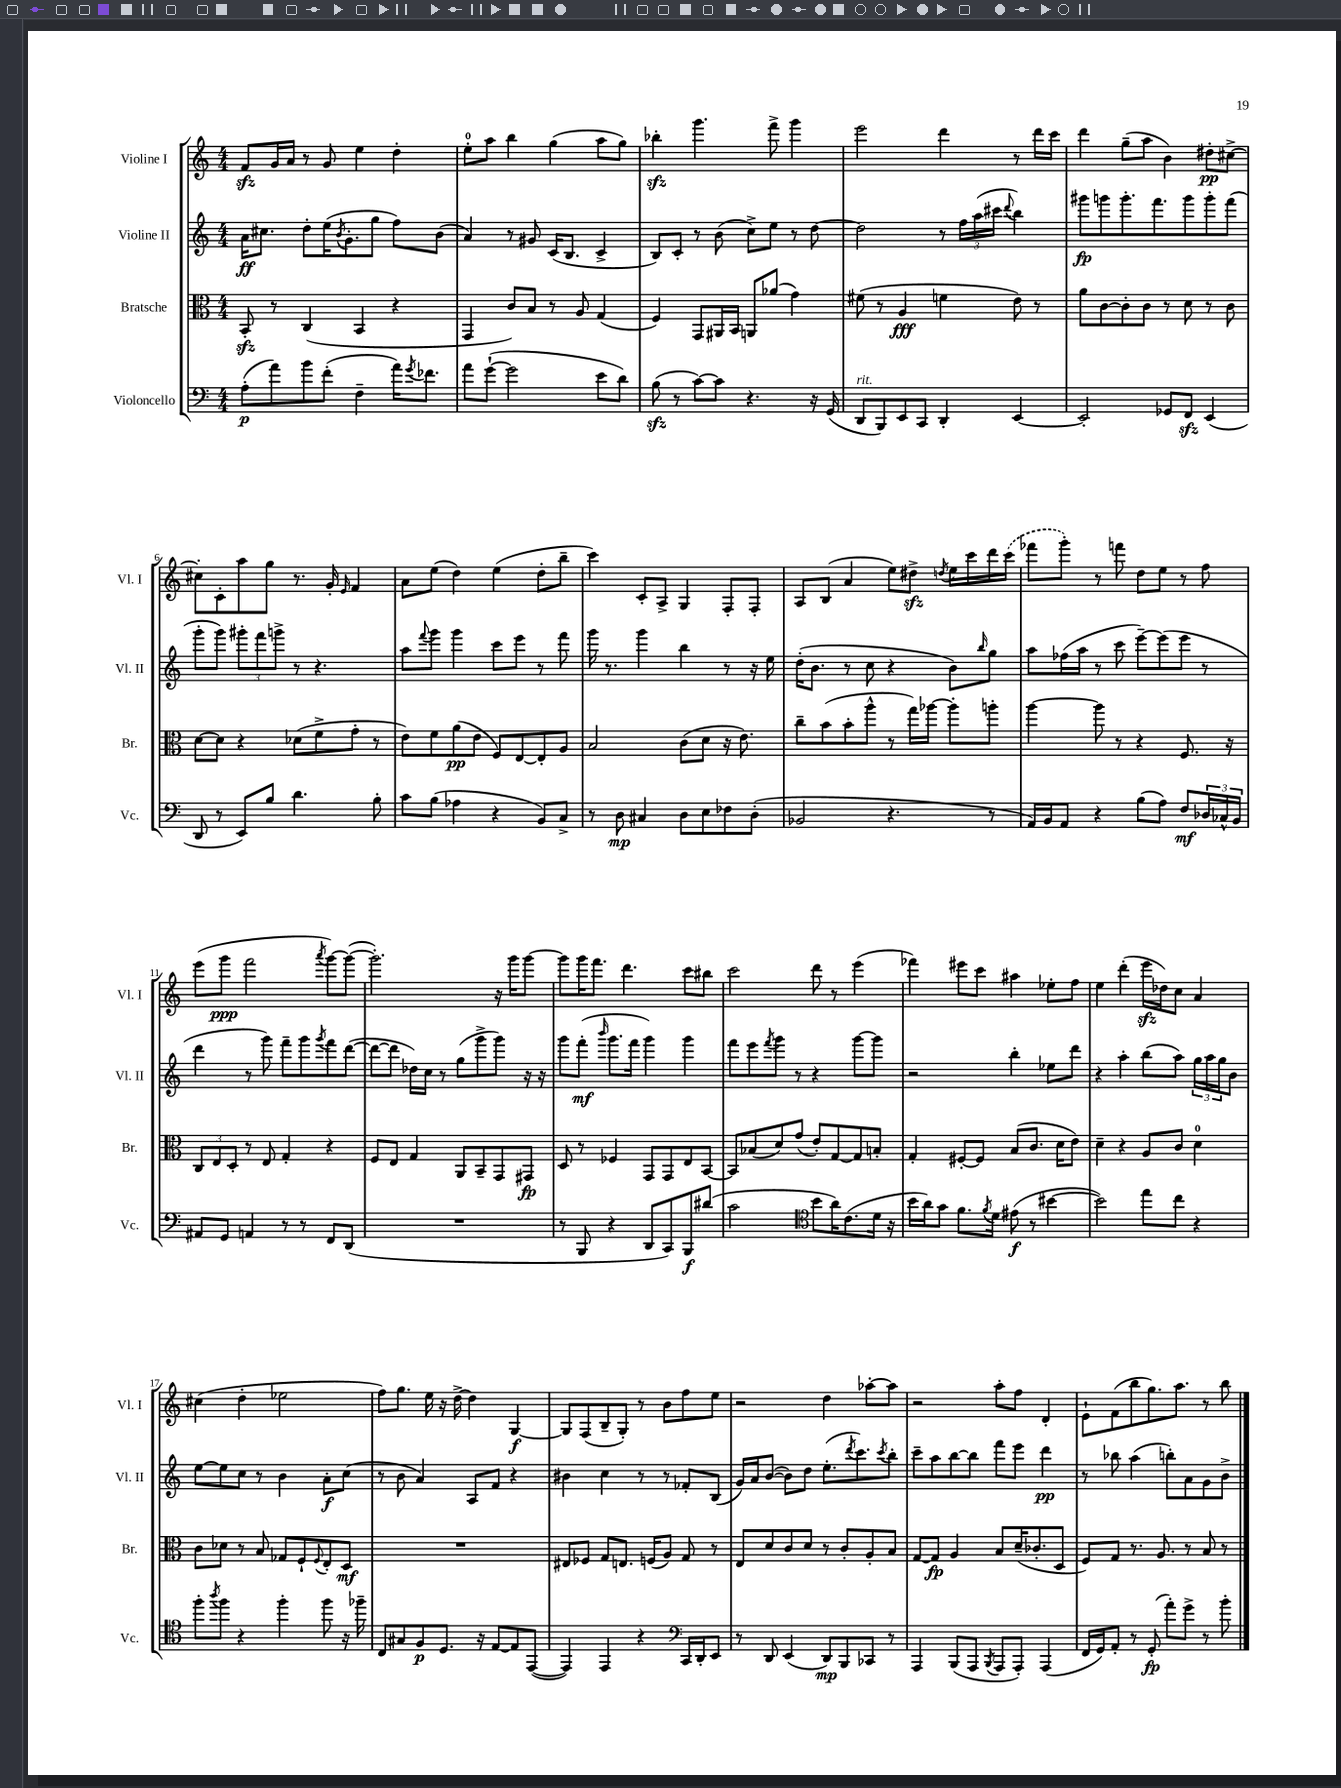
<<
\new StaffGroup <<
\new Staff = "s0" \with { instrumentName = "Violine I" shortInstrumentName = "Vl. I" } {
    \clef treble \key c \major \numericTimeSignature \time 4/4
    f'8\sfz g'16 a'16 r8 g'8 e''4 d''4-. |
    e''8-0-. a''8 b''4 g''4( a''8 g''8) |
    bes''4-.\sfz g'''4. f'''8-> g'''4 |
    e'''2 d'''4 r8 d'''16 c'''16 |
    d'''4 g''8--( a''8 b'4) dis''8-.\pp cis''8~-> |
    cis''8-. c'8-. a''8 g''8 r8. g'16-. \grace { e'16 } f'4 |
    a'8 e''8( d''4) e''4( d''8-. b''8-- |
    c'''4) c'8-. a8-> g4 f8-. f8-. |
    a8 b8( a'4 e''8) dis''8->\sfz \acciaccatura { d''8 } e''16 c'''16 d'''16 \once \slurDashed c'''16( |
    fes'''8 g'''8-.) r8 f'''8 d''8 e''8 r8 f''8 |
    e'''8( g'''8\ppp f'''2 \acciaccatura { a'''8 } g'''8~) g'''8~( |
    g'''2.-.) r16 g'''16 g'''8~ |
    g'''8 g'''16 f'''8. d'''4. c'''8 bis''8 |
    c'''2 d'''8 r8 e'''4( |
    fes'''4) eis'''8 c'''8 ais''4 ees''8-. f''8 |
    e''4 d'''4-.( e'''16\sfz des''16) c''8 a'4 |
    cis''4( d''4-. ees''2 |
    f''8) g''8. e''16 r16 d''16~-> d''4 g4~\f |
    g8 f8( b8-- g8-.) r8 b'8 f''8 e''8 |
    r2 d''4 aes''8~-. aes''8 |
    r2 a''8-. f''8 d'4-. |
    e'8-! f'8( b''8 g''8.) a''8. r8 b''8 \bar "|." |
}
\new Staff = "s1" \with { instrumentName = "Violine II" shortInstrumentName = "Vl. II" } {
    \clef treble \key c \major \numericTimeSignature \time 4/4
    a'16\ff cis''8. d''8-. e''16( \acciaccatura { b'8 } g'8.-. g''8 f''8) b'8( |
    a'4) r8 gis'8 c'16( b8. c'4-> |
    b8) c'8-. r8 b'8( c''8->) e''8 r8 d''8~ |
    d''2 r8 \tuplet 3/2 { f''16 a''16( cis'''16 } \appoggiatura { d'''8 } b''4) |
    gis'''8\fp g'''8 g'''8.-. f'''8. g'''8 g'''8-. f'''8( |
    g'''8-. g'''8) \tuplet 3/2 { gis'''8-. f'''8 g'''8-> } r8 r4. |
    a''8 \appoggiatura { f'''8 } g'''8 g'''4 c'''8 e'''8 r8 f'''8 |
    g'''16 r8. g'''4 b''4 r8 r16 e''16 |
    d''16-.( b'8. r8 c''8 r4 b'8) \grace { b''16 } g''8 |
    a''8 fes''16( a''16 r8 c'''8 e'''8~--) e'''8( e'''8 r8 |
    d'''4 r8 g'''8) f'''8-- g'''8 \acciaccatura { g'''8 } f'''8 d'''8~( |
    d'''8~ d'''8 des''16) c''16 r8 g''8( g'''8-> g'''8) r16 r16 |
    g'''8 f'''8-.\mf( \grace { b'''16 } g'''8. f'''16 g'''4) g'''4 |
    f'''8 e'''8 \acciaccatura { f'''8 } g'''8 r8 r4 g'''8~ g'''8 |
    r2 b''4-. ees''8 d'''8 |
    r4 a''4-. b''8( a''8) \tuplet 3/2 { g''16 a''16 g''16 } b'8 |
    e''8~ e''8 c''8 r8 b'4 a'8-.\f c''8( |
    r8 b'8 a'4) a8 f'8 r4 |
    bis'4 c''4 r8 r8 fes'8-. b8( |
    g'16) a'16 b'8~( b'8) d''8 e''8.-.( \acciaccatura { d'''8 } c'''8.) \acciaccatura { c'''8 } b''8-. |
    c'''8-- a''8 b''8~ b''8 f'''8 e'''8 d'''4\pp |
    r8 bes''8 a''4( b''8-.) a'8 g'8 b'8-> \bar "|." |
}
\new Staff = "s2" \with { instrumentName = "Bratsche" shortInstrumentName = "Br." } {
    \clef alto \key c \major \numericTimeSignature \time 4/4
    b,8-.\sfz r8 c4( b,4 r4 |
    g,4 c'8) b8 r8 a8 g4( |
    f4) g,8 ais,16 b,16 a,8 aes'8( g'4) |
    fis'8( r8 a4\fff f'4 e'8) r8 |
    a'8 c'8~ c'8-. c'8 r8 d'8 r8 c'8 |
    d'8~ d'8 r4 des'8( f'8-> g'8-. r8 |
    e'8) f'8 a'8\pp( e'8 f8) e8~ e8-. a8 |
    b2 c'8( d'8 r16 e'8.) |
    c''8-- b'8( b'8-. a''8-^ r8 g''16) aes''16~ aes''8-. a''8-. |
    a''4~ a''8 r8 r4 f8. r16 |
    \tuplet 3/2 { c8 e8 d8-. } r8 e8 g4-. r4 |
    f8 e8 g4 a,8 b,8-- g,8 gis,8\fp |
    d8 r8 fes4 g,8 g,8 e8 b,8~ |
    b,8 bes8( d'8) g'8( e'8-.) g8~ g8 b8-. |
    g4-. fis8~-. fis8 b8( c'8. d'16 e'8) |
    d'4-- r4 a8 c'8 d'4-0 |
    c'8 des'8 r8 b8 ges8 f8-! \appoggiatura { f8 } e8-. d8\mf |
    R1 |
    eis8 fes8 g8 e8. f16( a8) g8 r8 |
    e8 d'8 c'8 d'8 r8 c'8-. a8-. b8 |
    g8~ g8\fp a4 b8 d'16--( ces'8.-. d8 |
    f8) g8 r8. a8. r8 b8 r8 \bar "|." |
}
\new Staff = "s3" \with { instrumentName = "Violoncello" shortInstrumentName = "Vc." } {
    \clef bass \key c \major \numericTimeSignature \time 4/4
    a8-.\p( a'8) b'8 f'8-.( f4-- a'16) \acciaccatura { g'8 } fes'8. |
    a'8 g'8~-!( g'2 e'8 d'8) |
    b8\sfz( r8 c'8~) c'8 r4. r16 g,16( |
    d,8^\markup { \italic "rit." } b,,8) e,8 c,8 d,4-. e,4~ |
    e,2-. ges,8 f,8\sfz e,4( |
    d,8 r8 e,8) b8 d'4. b8-. |
    c'8 b8( aes4 r4 b,8) c8-> |
    r8 d8\mp cis4 d8 e8 fes8 d8-.( |
    bes,2 r4. r8 |
    a,16) b,16 a,8 r4 b8( a8) f8\mf \tuplet 3/2 { des16 ces16-^ b,16 } |
    ais,8 g,8 a,4 r8 r8 f,8 d,8( |
    R1 |
    r8 b,,8 r4 d,8 c,8) b,,8\f dis'8( |
    c'2 \clef tenor b'8 a'16) c'8.( d'16 r16 |
    b'16 a'16) g'8 f'8. \acciaccatura { f'8 } d'16 eis'8\f( r8 bis'4~ |
    bis'2) e''8 c''8 r4 |
    f''8-. \acciaccatura { a''8 } f''8 r4 f''4-. f''8 r16 fes''16-- |
    c8 gis8 f8\p d8. r16 e8~ e8 e,8~( |
    e,4) e,4 r4 \clef bass c,16 d,16-. e,8 |
    r8 d,8 e,4( d,8\mp) b,,8 ces,8 r8 |
    a,,4 b,,8( a,,8 \acciaccatura { b,,8 } a,,8 a,,8-.) a,,4( |
    f,16 g,16) a,8-. r8 g,8-.\fp( a'8-.) g'8-> r8 b'8-. \bar "|." |
}
>>
>>
